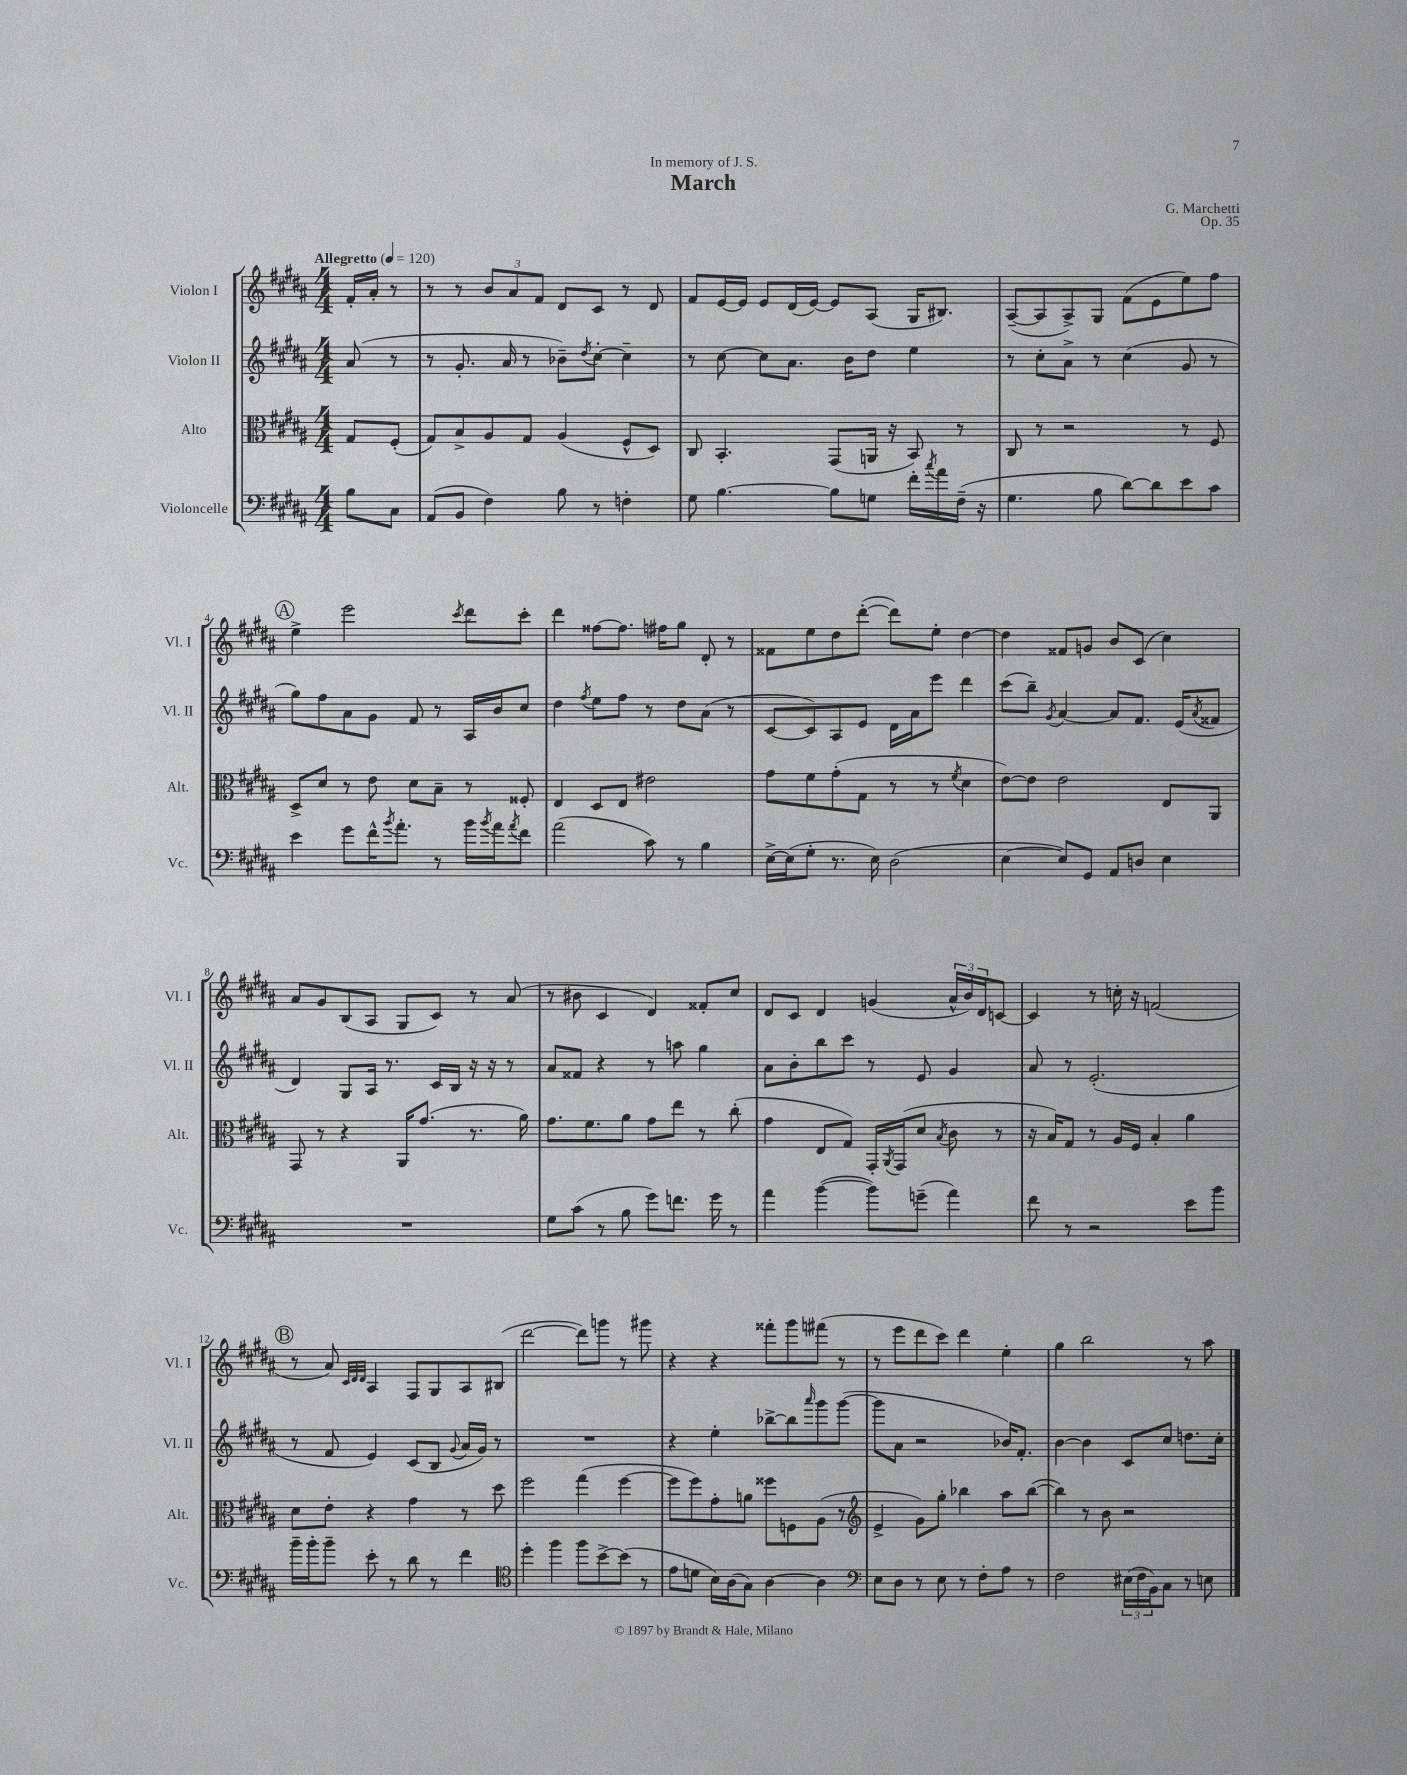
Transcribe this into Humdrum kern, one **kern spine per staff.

**kern	**kern	**kern	**kern
*staff4	*staff3	*staff2	*staff1
*clefF4	*clefC3	*clefG2	*clefG2
*k[f#c#g#d#a#]	*k[f#c#g#d#a#]	*k[f#c#g#d#a#]	*k[f#c#g#d#a#]
*M4/4	*M4/4	*M4/4	*M4/4
*MM120	*MM120	*MM120	*MM120
8B	8G#	(8a#	16f#'
.	.	.	16a#'
8C#	(8F#'	8r	8r
=	=	=	=
(8AA#	8G#)	8r	8r
8BB	8B^	8.g#'	8r
4F#)	8A#	.	12b
.	.	16a#	.
.	.	.	12a#
.	8G#	8r	.
.	.	.	12f#
8B	(4A#	8b-~)	8d#
.	.	8qdd#	.
8r	.	[8cc#'	8c#
4F'	8F#^^	4cc#~]	8r
.	8D#)	.	8d#
=	=	=	=
8G#	8C#	8r	8f#
[4.B	4.BB'	[8cc#	[16e
.	.	.	16e]
.	.	8cc#]	8e
.	.	8.a#	(16d#
.	.	.	[16e)
8B]	(8GG#	.	8e]
.	.	16b	.
8G	16AA	8dd#	(8A#
.	16r	.	.
16f#'	8BB)	4ee	16G#
8qcc#	.	.	.
16a#	.	.	8.B#)
(16F#~	8r	.	.
16r	.	.	.
=	=	=	=
4.G#	8C#	8r	([8A#~
.	8r	8cc#'	8A#]
.	2r	8a#^	8A#^)
8B	.	8r	8G#
[8d#)	.	(4cc#	(8f#
8d#]	.	.	8e
8e	8r	8g#	8ee)
8c#	8F#	8r	8ff#
=	=	=	=
4e	8D#^	8gg#)	4ee^
.	8d#	8ff#	.
8g#	8r	8a#	2eee
16f#^^	8e	8g#	.
8qb	.	.	.
8.a#'	.	.	.
.	8d#	8f#	.
8r	8B~	8r	.
.	.	.	8qccc#
16b	8r	16A#	8ddd#
8qb	.	.	.
16a#	.	16b	.
8qa#	.	.	.
8f#	8F##'	8cc#	8ccc#'
=	=	=	=
(2a#	4E	4dd#	4ddd#
.	.	8qff#	.
.	8D#	8ee	[8ff##
.	8E	8ff#	8.ff##]
8c#)	2e#	8r	.
.	.	.	16ff#
8r	.	8dd#	8gg#
4B	.	(8a#	8d#'
.	.	8r	8r
=	=	=	=
[16E^	8g#	[8c#	8f##
(16E]	.	.	.
8G#'	8f#	8c#])	8ee
8.r	(8g#'	8A#	8dd#
.	8G#	8e	([8ddd#'
16E)	.	.	.
(2D#	8r	16d#	8ddd#])
.	.	16a#	.
.	8r	8eee	8ee'
.	8qf#	.	.
.	4d#	4ddd#	[4dd#
=	=	=	=
[4E	[8e)	(8ccc#	4dd#]
.	8e]	8bb~)	.
.	.	8qg#	.
8E])	2e	[4a#	8f##
8GG#	.	.	8g
8AA#	.	8a#]	8b
8D	.	8.f#	(8c#
4E	8E	.	4cc#)
.	.	(16e	.
.	.	8qa#	.
.	8AA#	8f##	.
=	=	=	=
1r	8GG#	4d#)	8a#
.	8r	.	8g#
.	4r	8G#	(8B
.	.	16A#	8A#
.	.	8.r	.
.	16AA#	.	8G#
.	(8.g#	.	.
.	.	16c#	8c#)
.	.	16B	.
.	8.r	16r	8r
.	.	16r	.
.	.	8r	(8a#
.	16a#)	.	.
=	=	=	=
8G#	8.g#	8a#	8r
(8c#	.	8f##	8b#
.	8.f#	.	.
8r	.	4r	4c#
8B	8a#	.	.
8g#)	8g#	8r	4d#)
8.f	8ee	8aa	.
.	8r	4gg#	8f##'
16g#	.	.	.
8r	(8cc#'	.	8cc#
=	=	=	=
4a#	4g#	8a#	8d#
.	.	8b'	8c#
([4b	8E	8bb	4d#
.	8G#)	8ccc#	.
8b])	16GG#'	8r	(4g
.	8qAA#	.	.
.	(16GG#	.	.
(8g~	8d#	8e	.
.	8qB	.	.
4a#)	8c#	4g#	24a#^^
.	.	.	24b)
.	.	.	24d#
.	8r	.	[8c
=	=	=	=
8f#	16r	8a#	4c]
.	16B)	.	.
8r	8G#	8r	.
2r	8r	(2.e'	8r
.	16A#	.	16cc'
.	16F#	.	16r
.	4B'	.	(2f
8e	4a#	.	.
8b	.	.	.
=	=	=	=
16b~	8d#	8r	8r
16b'	.	.	.
8b~	8e'	8f#	8a#)
.	.	.	32qqc#
.	.	.	32qqd#
.	.	.	32qqd#
8e'	4r	4e)	4A#
8r	.	.	.
8d#	4g#	(8c#	8F#
8r	.	8B	8G#
.	.	8qqg#	.
4f#	8r	16a#	8A#
.	.	16g#)	.
.	8dd#	8r	(8B#
=	=	=	=
*clefC4	*	*	*
4dd#'	2ff#	1r	[2ddd#
4ff#	.	.	.
8ff#	(4gg#	.	8ddd#])
[8b^	.	.	8ggg
(8b]	[4ff#	.	8r
8r	.	.	8ggg#
=	=	=	=
8e	8ff#]	4r	4r
8d	8ff#)	.	.
16B)	8g#'	4ee'	4r
(16A#	.	.	.
8G#)	8a	.	.
[4A#	8ff##	[8bb-^	8fff##'
.	8F	8bb-]	8ggg#
.	.	16qqaaa#	.
4A#]	(8A#	8ggg#	(8fff#
.	8r	([8ggg#	8r
=	=	=	=
*clefF4	*clefG2	*	*
8E	4e^	8ggg#]	8r
8D#	.	8a#	8eee
8r	8g#)	2r	8ddd#
8E	8gg#'	.	8ccc#)
8r	4bb-	.	4ddd#
8F#'	.	.	.
8A#	8aa#	16b-)	4ee'
.	.	8.f#'	.
8r	([8bb-	.	.
=	=	=	=
2F#	4bb-])	[4b	4gg#
.	8r	4b]	2bb
.	8b	.	.
(24E#	2r	8c#	.
24F#	.	.	.
24BB)	.	.	.
8C#	.	8cc#	.
8r	.	8.dd	8r
8E	.	.	8aa#
.	.	16cc#'	.
==	==	==	==
*-	*-	*-	*-
